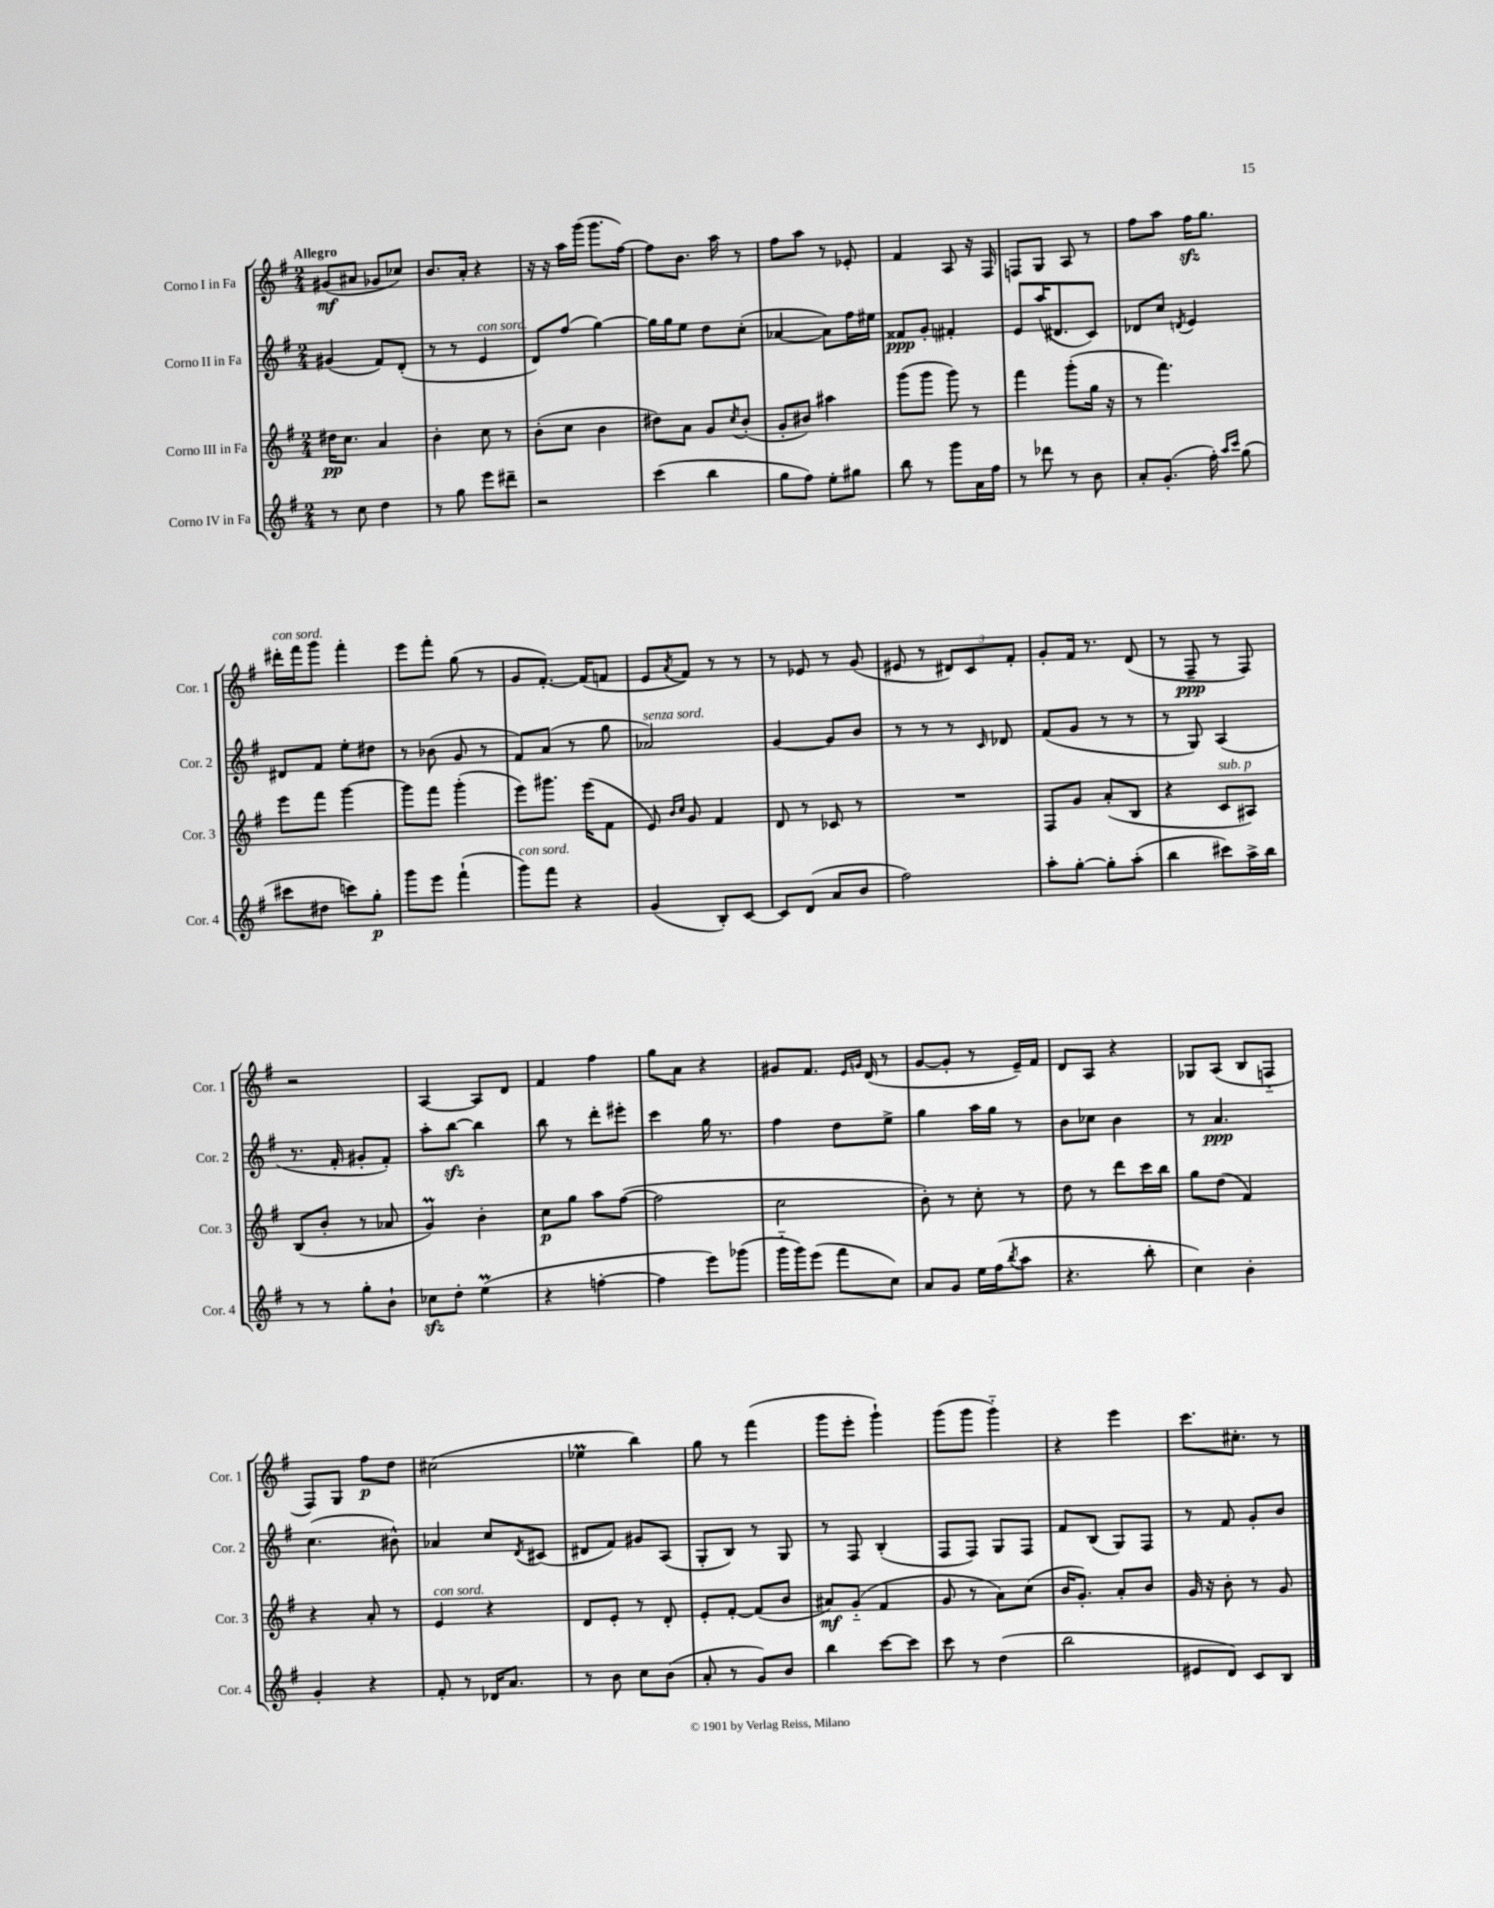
<<
\new StaffGroup <<
\new Staff = "s0" \with { instrumentName = "Corno I in Fa" shortInstrumentName = "Cor. 1" } {
    \clef treble \key g \major \numericTimeSignature \time 2/4 \tempo "Allegro"
    gis'8\mf( ais'8 ges'8 ces''8) |
    b'8. a'16-. r4 |
    r16 r16 a''16 g'''16( g'''8. fis''16~) |
    fis''8 b'8. a''16 r8 |
    fis''8 a''8 r8 ees'8-. |
    fis'4 a8 r16 fis16 |
    f8 g8 a8 r8 |
    fis''8 a''8 fis''16\sfz g''8. |
    dis'''16-.^\markup { \italic "con sord." } fis'''16 g'''8 fis'''4-. |
    e'''8 fis'''8-. g''8( r8 |
    g'8 fis'8.~-.) fis'16( f'8 |
    e'8 \acciaccatura { a'8 } fis'8) r8 r8 |
    r8 ees'8 r8 g'8( |
    eis'8 r8 \tuplet 3/2 { dis'8) c'8 fis'8-. } |
    g'8-. fis'16 r8. d'8( |
    r8 fis8--\ppp r8 fis8) |
    r2 |
    a4~ a8 d'8 |
    fis'4 fis''4 |
    g''8 a'8 r4 |
    gis'8 fis'8. \grace { e'16 g'16 } d'16( r8 |
    g'8~ g'8-. r8 e'16--) fis'16 |
    d'8 a8 r4 |
    ges8 a8( b8 f8-_ |
    fis8) g8 fis''8\p d''8 |
    cis''2( |
    ees''4\prall b''4) |
    g''8 r8 fis'''4( |
    g'''8 e'''8-. g'''4-!) |
    g'''8( g'''8 g'''4-_) |
    r4 e'''4 |
    c'''8. cis''8.-. r8 \bar "|." |
}
\new Staff = "s1" \with { instrumentName = "Corno II in Fa" shortInstrumentName = "Cor. 2" } {
    \clef treble \key g \major \numericTimeSignature \time 2/4
    gis'4( fis'8) d'8-.( |
    r8 r8 e'4^\markup { \italic "con sord." } |
    d'8) fis''8( g''4~) |
    g''16 g''16 e''8 d''8 c''8-.( |
    aes'4~ aes'8) fis''16 eis''16 |
    fisis'8\ppp g'8-. fis'4-. |
    e'8 a''16( dis'8. c'8) |
    des'8 c''8 \acciaccatura { d'8 } e'4 |
    dis'8 fis'8 e''8-. dis''8 |
    r8 bes'8( g'8 r8 |
    fis'8) a'8( r8 g''8 |
    aes'2^\markup { \italic "senza sord." }) |
    g'4~ g'8 b'8 |
    r8 r8 r8 \grace { c'16 } des'8 |
    fis'8( g'8 r8 r8 |
    r8 g8) a4( |
    r8. fis'16-. gis'8-. fis'8-.) |
    a''8-. b''8~\sfz b''4 |
    b''8 r8 d'''8-. eis'''8-. |
    c'''4 g''16 r8. |
    fis''4 d''8 e''8-> |
    g''4 a''16 g''16 r8 |
    b'8 ces''8 b'4 |
    r8 a'4.\ppp |
    c''4.( bis'8-^) |
    aes'4 c''8 \acciaccatura { d'8 } cis'8( |
    dis'8 fis'8) gis'8 a8( |
    g8-. b8) r8 g8 |
    r8 fis8 b4-.( |
    fis8 fis8) g8 fis8 |
    fis'8 b8( g8) fis8 |
    r8 fis'8 g'8-. b'8 \bar "|." |
}
\new Staff = "s2" \with { instrumentName = "Corno III in Fa" shortInstrumentName = "Cor. 3" } {
    \clef treble \key g \major \numericTimeSignature \time 2/4
    dis''16\pp c''8. a'4 |
    b'4-. c''8 r8 |
    b'8-.( c''8 b'4 |
    dis''8) a'8 g'8 \acciaccatura { c''8 } b'8-.( |
    g'8-. bis'8) ais''4 |
    g'''8( g'''8 g'''8) r8 |
    fis'''4 g'''8-.( g''16 r16 |
    r8 fis'''4.) |
    e'''8 fis'''8 g'''4~ |
    g'''8 fis'''8 g'''4-.( |
    e'''8) gis'''8. e'''16( fis'8 |
    e'8) \grace { b'16 c''16 } g'8 fis'4 |
    d'8 r8 ces'8 r8 |
    R2 |
    fis8 g'8 a'8-.( b8 |
    r4 c'8^\markup { \italic "sub. p" } ais8) |
    b8( b'8-. r8 aes'8 |
    g'4\prall) b'4-. |
    c''8\p g''8 a''8 fis''8~( |
    fis''2 |
    c''2 |
    b'8-.) r8 c''8-. r8 |
    d''8 r8 d'''8 c'''16 b''16 |
    g''8 d''8( fis'4) |
    r4 a'8-. r8 |
    e'4^\markup { \italic "con sord." } r4 |
    d'8 e'8-. r8 d'8-. |
    e'8-. fis'8~-. fis'8( b'8 |
    ais'8\mf) g'8-_( fis'4 |
    g'8 r8 a'8) c''8( |
    b'16 g'8.-.) a'8-. b'8 |
    g'16 r16 b'8-. r8 g'8 \bar "|." |
}
\new Staff = "s3" \with { instrumentName = "Corno IV in Fa" shortInstrumentName = "Cor. 4" } {
    \clef treble \key g \major \numericTimeSignature \time 2/4
    r8 c''8 d''4 |
    r8 g''8 e'''8 dis'''8-- |
    r2 |
    c'''4( b''4 |
    g''8 fis''8) e''8-. gis''8 |
    b''8 r8 g'''8 a'16 fis''16 |
    r8 des'''8 r8 b'8 |
    a'8-. g'8.-.( fis''16-.) \grace { a''16 c'''16 } g''8( |
    cis'''8 dis''8 c'''8) g''8-.\p |
    g'''8 e'''8 fis'''4-!( |
    g'''8^\markup { \italic "con sord." }) fis'''8 r4 |
    g'4( b8-.) c'8~ |
    c'8 d'8( a'8 b'8 |
    fis''2) |
    a''8-. g''8~-. g''8-. a''8-.( |
    b''4 cis'''8) a''16-> b''16 |
    r8 r8 g''8-. b'8-! |
    ces''8\sfz d''8-. e''4\prall( |
    r4 f''4~-. |
    f''4 e'''8) ges'''8( |
    g'''16-_ g'''16) e'''8( fis'''8 c''8) |
    a'8 g'8 e''16 fis''16( \acciaccatura { b''8 } a''8 |
    r4. b''8-. |
    c''4) b'4-. |
    g'4-. r4 |
    fis'8-. r8 des'16 a'8. |
    r8 b'8 c''8 b'8( |
    a'8-. r8 g'8) b'8 |
    b''4 c'''8~ c'''8 |
    c'''8 r8 d''4( |
    b''2 |
    eis'8 d'8) c'8 b8 \bar "|." |
}
>>
>>
\layout { \context { \Score \remove "Bar_number_engraver" } }
